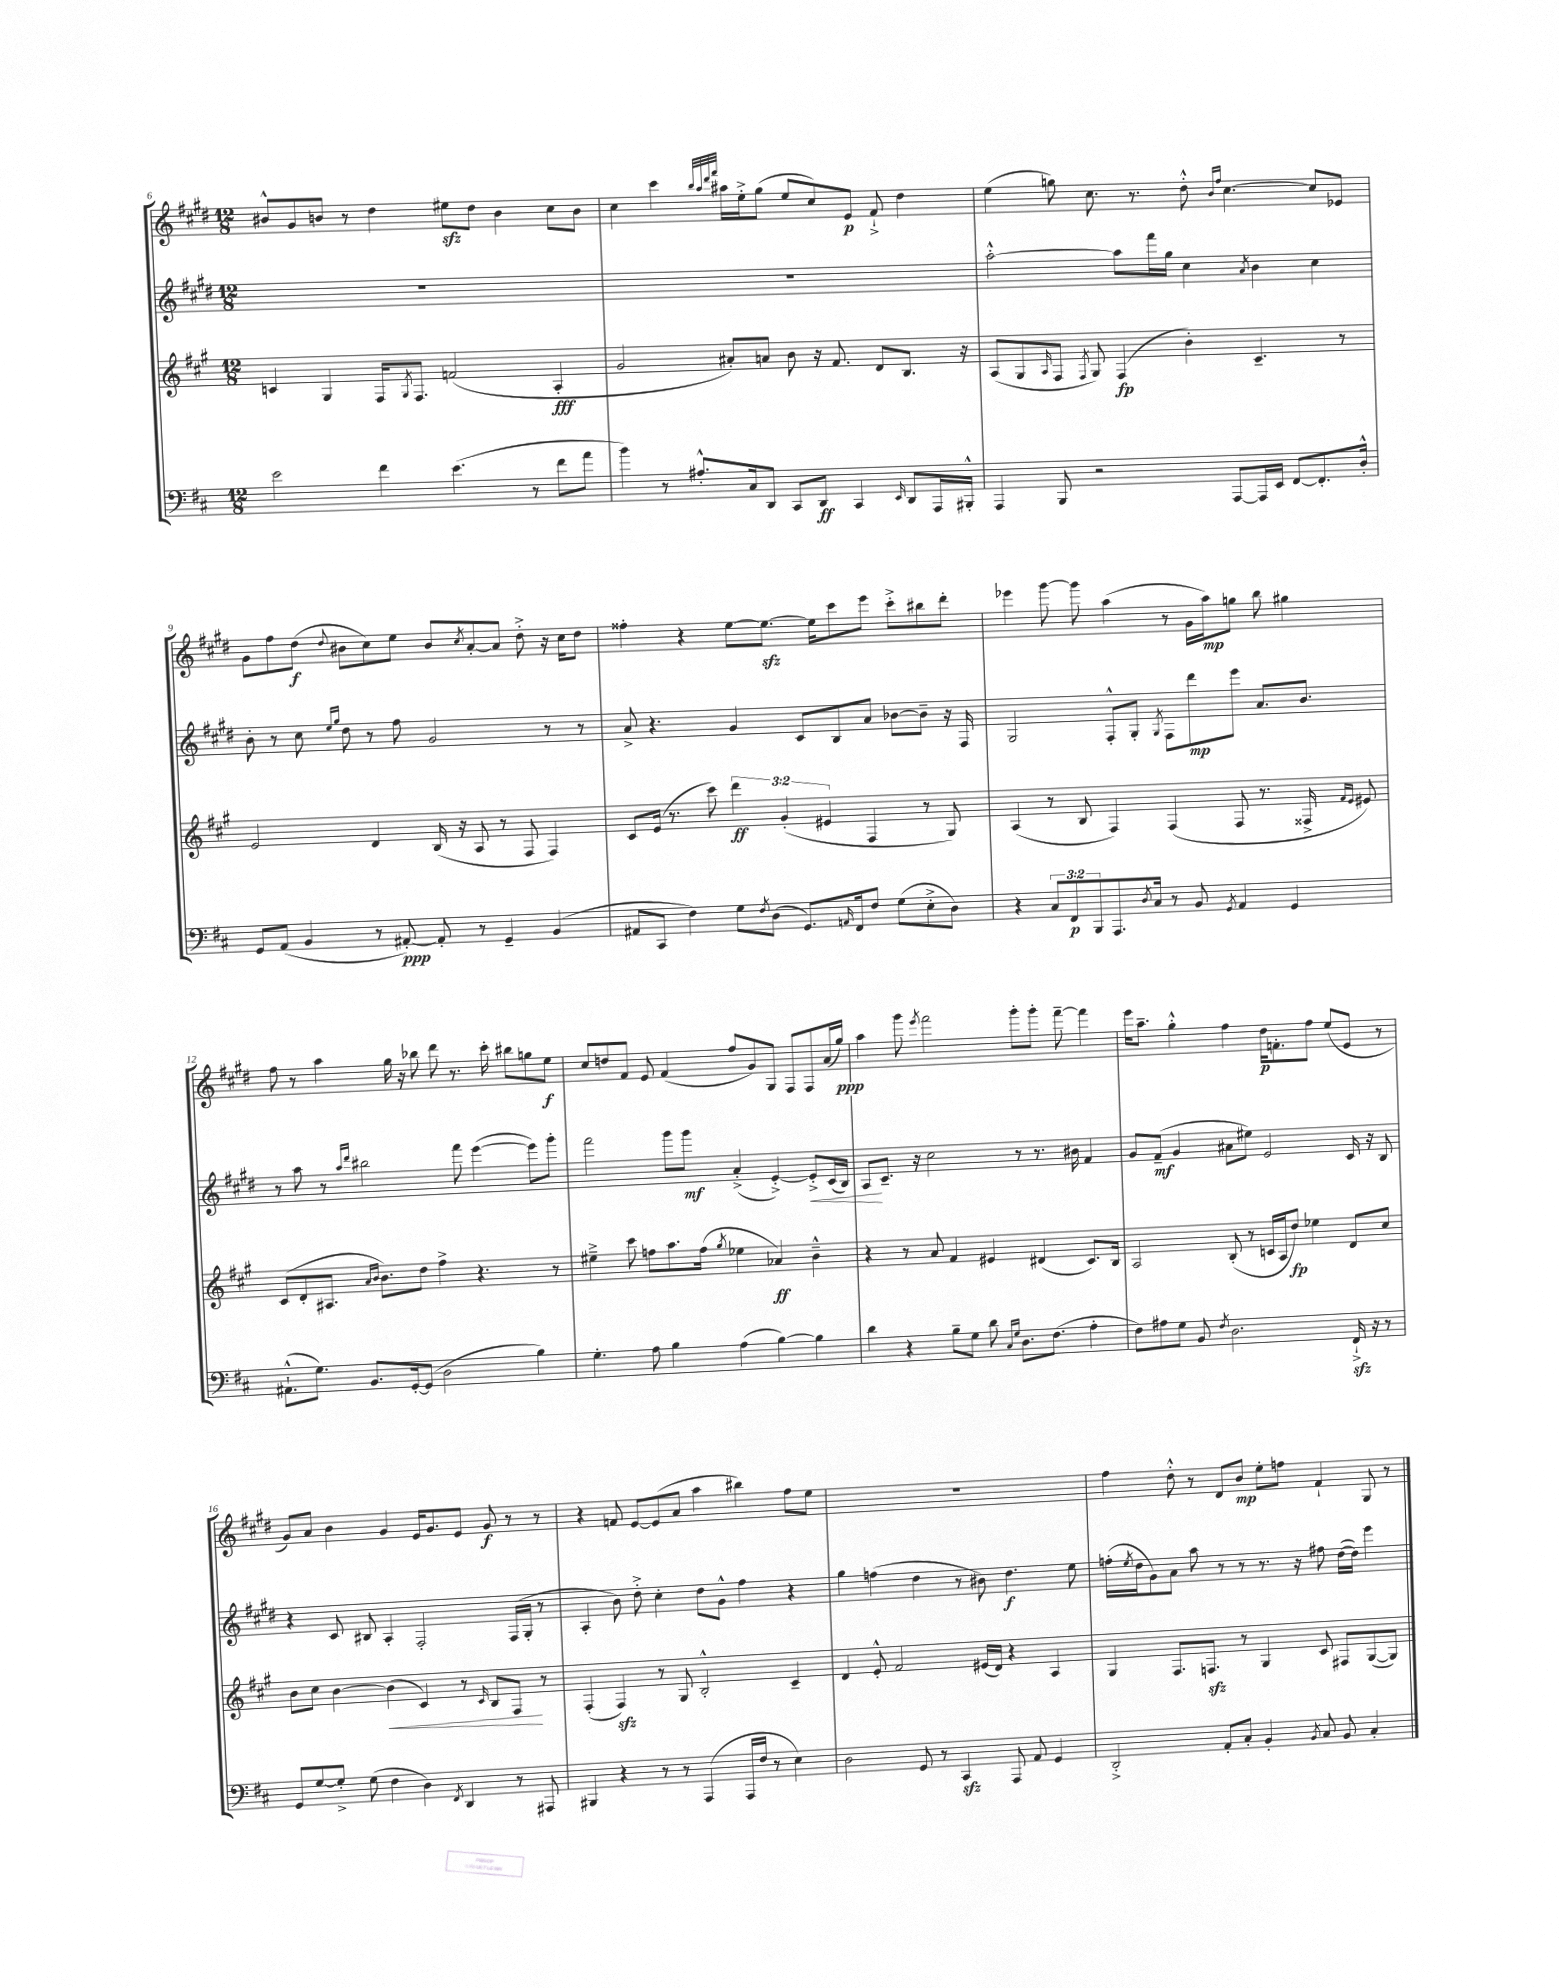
<<
\new StaffGroup <<
\new Staff = "s0" {
    \clef treble \key e \major \numericTimeSignature \time 12/8
    bis'8-^ gis'8 b'8 r8 dis''4 eis''8\sfz dis''8 b'4 cis''8 b'8 |
    cis''4 cis'''4 \grace { b''32 a''32 dis'''32 fis'''32 } ais''16 e''16-.-> gis''8( e''8 cis''8) e'8\p fis'8-!-> dis''4 |
    e''4( g''8) cis''8. r8. dis''8-.-^ \grace { b'16 fis''16 } cis''4.~ cis''8 ees'8 |
    gis'8 fis''8 dis''8\f( \appoggiatura { dis''8 } bis'8 cis''8) e''8 bis'8 \acciaccatura { cis''8 } a'8~-. a'8 dis''8-.-> r16 cis''16 dis''8 |
    fisis''4-. r4 e''8~ e''8.~\sfz e''16 cis'''8 e'''8 cis'''8-.-> bis''8 dis'''8-. |
    ees'''4 gis'''8~ gis'''8 a''4( r8 gis'16 a''16\mp) g''8 b''8 gis''4 |
    fis''8 r8 a''4 gis''16 r16 bes''8 dis'''8 r8. cis'''16-. bis''8 g''8 e''8\f |
    cis''8 d''8 fis'8 e'8 fis'4( fis''8 gis'8) gis8 fis8 fis8 a'16( gis''16\ppp) |
    a''4 gis'''8 \acciaccatura { e'''8 } fis'''2 gis'''8-. gis'''8-. fis'''8~-- fis'''4 |
    e'''16 a''8.-- gis''4-.-^ fis''4 dis''16\p f'8.-. fis''8 e''8( e'8 r8 |
    gis'8) a'8 b'4 gis'4 e'16 gis'8. e'8 gis'8\f r8 r8 |
    r4 f'8 e'8~ e'8( a'8 a''4 bis''4) fis''8 e''8 |
    R1. |
    fis''4 dis''8-.-^ r8 dis'8 b'8\mp e''8-. f''8 fis'4-! gis8 r8 \bar "|." |
}
\new Staff = "s1" {
    \clef treble \key e \major \numericTimeSignature \time 12/8
    R1. |
    R1. |
    a''2~-.-^ a''8 fis'''16 gis''16 cis''4 \acciaccatura { a'8 } b'4 cis''4 |
    b'8-. r8 cis''8 \grace { e''16 gis''16 } dis''8 r8 fis''8 gis'2 r8 r8 |
    a'8-> r4. gis'4 cis'8 b8 a'8 bes'8~ bes'8-- r16 fis16 |
    gis2 fis8-.-^ gis8-. \acciaccatura { gis8 } fis8 dis'''8\mp e'''8 a'8. b'8. |
    r8 a''8 r8 \grace { a''16 dis'''16 } bis''2 fis'''8 e'''4~( e'''8) gis'''8-. |
    fis'''2 gis'''8 gis'''8\mf a'4-.->( e'4~-.->) e'8-.->\< cis'16( b16) |
    a8\! cis'8.-- r16 cis''2 r8 r8. bis'16 fis'4 |
    gis'8 fis'8--\mf( gis'4 ais'8 eis''8) e'2 cis'16 r16 b8 |
    r4 cis'8 bis8 a4-. fis2-. fis16( gis16-. r8 |
    a4-. b'8) dis''8-.-> cis''4-. dis''8 gis'8-^ fis''4 r4 |
    gis''4 f''4( dis''4 r8 bis'8) dis''4.\f e''8 |
    f''16-.( \acciaccatura { e''8 } dis''16 gis'8) a'8 a''8 r8 r8 r8. r16 fis''8 dis''16~( dis''16) e'''4 \bar "|." |
}
\new Staff = "s2" {
    \clef treble \key a \major \numericTimeSignature \time 12/8 \override Staff.TupletNumber.text = #tuplet-number::calc-fraction-text
    c'4 gis4 fis16 \acciaccatura { gis8 } fis8. f'2( a4-.\fff |
    gis'2 ais'8-.) a'8 b'8 r16 fis'8. d'8 b8. r16 |
    a8( gis8 \grace { a16 } fis8 \acciaccatura { fis8 } gis8) fis4\fp( b'4-.) cis'4.-- r8 |
    e'2 d'4 b16( r16 a8 r8 fis8 fis4) |
    cis'8 e'16( r8. cis'''8) \tuplet 3/2 { d'''4\ff gis'4-.( eis'4 } fis4 r8 gis8) |
    a4( r8 b8 fis4) fis4( fis8 r8. fisis16-> \grace { fis'16 e'16 } eis'8) |
    cis'8( d'8-. ais8. \grace { a'16 b'16 } b'8.) d''8 fis''4-> r4. r8 |
    eis''4---> cis'''8 f''8 a''8. f''16( \acciaccatura { gis''8 } ees''4 aes'4\ff) b'4---^ |
    r4 r8 a'8 fis'4 eis'4 dis'4( cis'8.) b16 |
    a2 b8-.( r8 c'16 a16 d''8\fp) ees''4 d'8 cis''8 |
    b'8 cis''8 b'4~ b'4\<( cis'4) r8 \grace { cis'16 } b8 fis8\! r8 |
    fis4-.( fis4\sfz) r8 gis8 b2-.-^ cis'4-- |
    d'4 e'8-.-^ fis'2 eis'16( d'16) r4 a4 |
    gis4 fis8. f8.\sfz r8 gis4 cis'8 fis8 gis8~( gis8) \bar "|." |
}
\new Staff = "s3" {
    \clef bass \key d \major \numericTimeSignature \time 12/8 \override Staff.TupletNumber.text = #tuplet-number::calc-fraction-text
    e'2 fis'4 e'4.( r8 fis'8 a'8 |
    b'4) r8 ais8.-.-^ cis16 d,8 cis,8 d,8\ff cis,4 \grace { e,16 } d,8 a,,16 bis,,16-.-^ |
    a,,4 b,,8 r2 a,,8~ a,,16 e,16 fis,8~ fis,8.-. d16-.-^ |
    g,8 a,8( b,4 r8 ais,8~-.\ppp) ais,8-. r8 g,4-- b,4( |
    ais,8 cis,8 fis4) g8 \acciaccatura { fis8 } d8( g,8.) \grace { a,16 } fis,16 fis8 g8( e8-.-> d8) |
    r4 \tuplet 3/2 { cis8 fis,8\p b,,8 } a,,8. \acciaccatura { d8 } cis16 r8 b,8 \acciaccatura { g,8 } a,4 g,4 |
    ais,8.-!-^( g8.) b,8. g,16~-. g,8( d2 b4) |
    g4.-. a8 b4 a4( b4~) b4 |
    d'4 r4 b8-- g8 d'8 \grace { cis16 g16 } d8. fis8.( a4-. |
    fis8) ais8 g8 b,8 \acciaccatura { fis8 } d2. fis,16-!->\sfz r16 r8 |
    g,8 g8~ g8-.-> g8( fis4 d4) \acciaccatura { fis,8 } d,4 r8 ais,,8 |
    bis,,4 r4 r8 r8 a,,4( a,,16 fis16 r8 e4) |
    d2 g,8 r8 cis,4\sfz a,,8 a,8 g,4 |
    d,2-.-> a,8-. cis8-. b,4-. \acciaccatura { b,8 } cis8 b,8 cis4-. \bar "|." |
}
>>
>>
\layout { \context { \Score currentBarNumber = #6 } }
